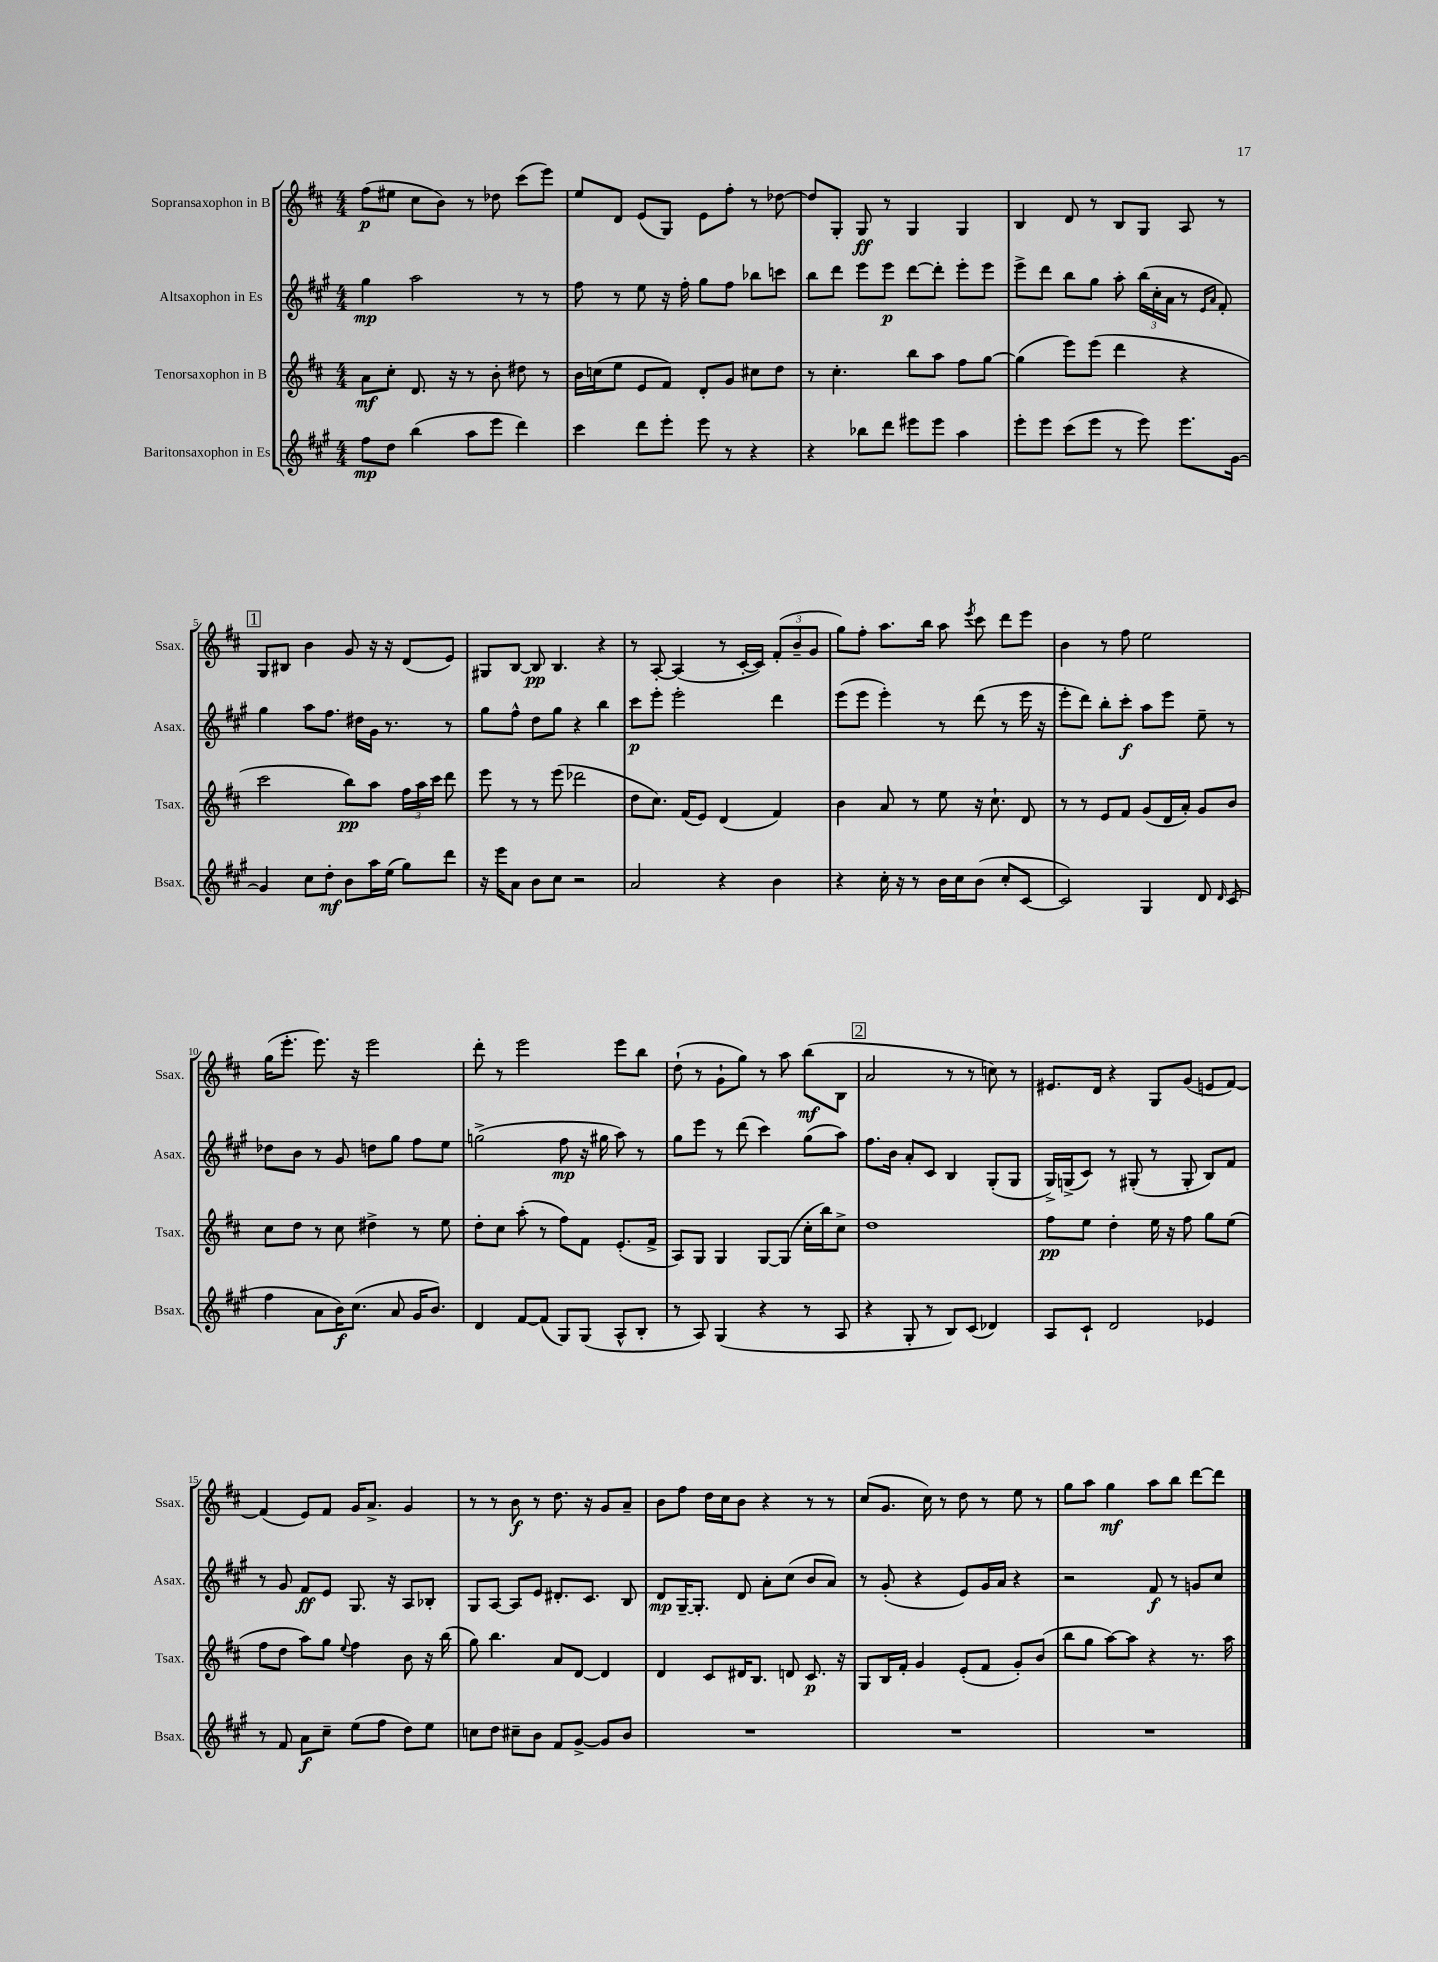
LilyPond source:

<<
\new StaffGroup <<
\new Staff = "s0" \with { instrumentName = "Sopransaxophon in B" shortInstrumentName = "Ssax." } {
    \clef treble \key d \major \numericTimeSignature \time 4/4
    \autoBeamOff fis''8[\p( eis''8] cis''8[ b'8]) r8 des''8 cis'''8[( e'''8]) |
    e''8[ d'8] e'8[( g8]) e'8[ fis''8]-. r8 des''8~ |
    des''8[ g8]-. g8\ff r8 g4 g4 |
    b4 d'8 r8 b8[ g8] a8 r8 |
    \mark \markup { \box "1" } g8[ bis8] b'4 g'8 r16 r16 d'8[( e'8]) |
    gis8[ b8]~ b8\pp b4. r4 |
    r8 a8~-. a4( r8 cis'16[~-. cis'16]) \tuplet 3/2 { fis'8[-.( b'8-- g'8] } |
    g''8[) fis''8]-. a''8.[ b''16] a''8 \acciaccatura { e'''8 } cis'''8 d'''8[ e'''8] |
    b'4 r8 fis''8 e''2 |
    g''16[( e'''8.]-. e'''8.) r16 e'''2 |
    d'''8-. r8 e'''2 e'''8[ b''8] |
    d''8-!( r8 g'8[-! g''8]) r8 a''8 b''8[\mf( b8] |
    \mark \markup { \box "2" } a'2 r8 r8 c''8) r8 |
    eis'8.[ d'16] r4 g8[ g'8]( e'8[ fis'8]~) |
    fis'4( e'8[) fis'8] g'16[ a'8.]-> g'4 |
    r8 r8 b'8\f r8 d''8. r16 g'8[ a'8]-- |
    b'8[ fis''8] d''16[ cis''16 b'8] r4 r8 r8 |
    cis''8[( g'8.] cis''16) r8 d''8 r8 e''8 r8 |
    g''8[ a''8] g''4\mf a''8[ b''8] d'''8[~ d'''8] \bar "|." |
}
\new Staff = "s1" \with { instrumentName = "Altsaxophon in Es" shortInstrumentName = "Asax." } {
    \clef treble \key a \major \numericTimeSignature \time 4/4
    \autoBeamOff gis''4\mp a''2 r8 r8 |
    fis''8 r8 e''8 r16 fis''16-. gis''8[ fis''8] bes''8[ c'''8] |
    b''8[ d'''8] e'''8[ e'''8]\p d'''8[~ d'''8]-. e'''8[-. e'''8] |
    e'''8[-> d'''8] b''8[ gis''8] a''8-. \tuplet 3/2 { b''16[( cis''16-. a'16] } r8 \grace { e'16[ a'16] } fis'8-.) |
    \mark \markup { \box "1" } gis''4 a''8[ fis''8.] dis''16[ gis'16] r8. r8 |
    gis''8[ fis''8]-^ d''8[ gis''8] r4 b''4 |
    cis'''8[\p e'''8]-. e'''2-. d'''4 |
    e'''8[( e'''8] e'''4-.) r8 d'''8( r8 e'''16 r16 |
    e'''8[-. d'''8]) b''8[-. cis'''8]-.\f a''8[ e'''8] e''8-- r8 |
    des''8[ b'8] r8 gis'8 d''8[ gis''8] fis''8[ e''8] |
    g''2->( fis''8\mp r16 gis''16 a''8) r8 |
    gis''8[ e'''8] r8 d'''8( cis'''4) gis''8[( a''8]) |
    \mark \markup { \box "2" } fis''8.[ b'16] a'8[-. cis'8] b4 gis8[-.( gis8] |
    gis16[->) g16->( cis'8]) r8 gis8-.( r8 gis8-. b8[) fis'8] |
    r8 gis'8 fis'8[\ff e'8] gis8. r16 a8[ bes8]-. |
    gis8[ a8]~ a8[ e'8] dis'8.[-. cis'8.] b8 |
    d'8[\mp gis16~-- gis8.]-. d'8 a'8[-. cis''8]( b'8[ a'8]) |
    r8 gis'8-.( r4 e'8[) gis'16 a'16] r4 |
    r2 fis'8\f r8 g'8[ cis''8] \bar "|." |
}
\new Staff = "s2" \with { instrumentName = "Tenorsaxophon in B" shortInstrumentName = "Tsax." } {
    \clef treble \key d \major \numericTimeSignature \time 4/4
    \autoBeamOff a'8[\mf cis''8]-. d'8. r16 r8 b'8-. dis''8 r8 |
    b'16[ c''16( e''8] e'8[ fis'8]) d'8[-. g'8] cis''8[ d''8] |
    r8 cis''4.-. b''8[ a''8] fis''8[ g''8]~ |
    g''4( e'''8[) e'''8]( d'''4 r4 |
    \mark \markup { \box "1" } cis'''2 b''8[\pp) a''8] \tuplet 3/2 { fis''16[ a''16 cis'''16] } d'''8 |
    e'''8 r8 r8 e'''8( des'''2 |
    d''8[ cis''8.]) fis'16[( e'8]) d'4( fis'4) |
    b'4 a'8 r8 e''8 r16 cis''8.-! d'8 |
    r8 r8 e'8[ fis'8] g'8[( d'16 a'16]-.) g'8[ b'8] |
    cis''8[ d''8] r8 cis''8 dis''4-> r8 e''8 |
    d''8[-. cis''8] a''8-.( r8 fis''8[) fis'8] e'8.[-.( fis'16]-> |
    a8[) g8] g4 g8[~ g8]( cis''16[-. b''16) cis''8]-> |
    \mark \markup { \box "2" } d''1 |
    fis''8[\pp e''8] d''4-. e''16 r16 fis''8 g''8[ e''8]( |
    fis''8[ d''8] a''8[) g''8] \appoggiatura { e''8 } fis''4 b'8 r16 b''16( |
    g''8) b''4. a'8[ d'8]~ d'4 |
    d'4 cis'8[ dis'16 b8.] d'8 cis'8.\p r16 |
    g8[ b16 fis'16]-. g'4 e'8[-.( fis'8] g'8[-.) b'8]( |
    b''8[ g''8] a''8[~) a''8] r4 r8. a''16 \bar "|." |
}
\new Staff = "s3" \with { instrumentName = "Baritonsaxophon in Es" shortInstrumentName = "Bsax." } {
    \clef treble \key a \major \numericTimeSignature \time 4/4
    \autoBeamOff fis''8[\mp d''8] b''4( a''8[ e'''8] d'''4) |
    cis'''4 d'''8[ e'''8]-. e'''8 r8 r4 |
    r4 bes''8[ d'''8] eis'''8[ eis'''8] a''4 |
    e'''8[-. e'''8] cis'''8[( e'''8] r8 e'''8) e'''8.[ gis'16]~ |
    \mark \markup { \box "1" } gis'4 cis''8[ d''8]-.\mf b'8[ a''16 e''16]( gis''8[) d'''8] |
    r16 e'''16[ a'8] b'8[ cis''8] r2 |
    a'2 r4 b'4 |
    r4 cis''16-. r16 r8 b'16[ cis''16 b'8]( cis''8[-. cis'8]~ |
    cis'2) gis4 d'8 \grace { d'16 } cis'8( |
    fis''4 a'8[ b'16\f) cis''8.]( a'8 gis'16[ b'8.]) |
    d'4 fis'8[~ fis'8]( gis8[) gis8]( a8[-^ b8]-. |
    r8 a8) gis4( r4 r8 a8 |
    \mark \markup { \box "2" } r4 gis8-. r8 b8[) cis'8]( des'4) |
    a8[ cis'8]-! d'2 ees'4 |
    r8 fis'8 a'8[\f cis''8]-- e''8[( fis''8] d''8[) e''8] |
    c''8[ d''8] cis''8[-- b'8] fis'8[ gis'8]~-> gis'8[ b'8] |
    R1 |
    R1 |
    R1 \bar "|." |
}
>>
>>
